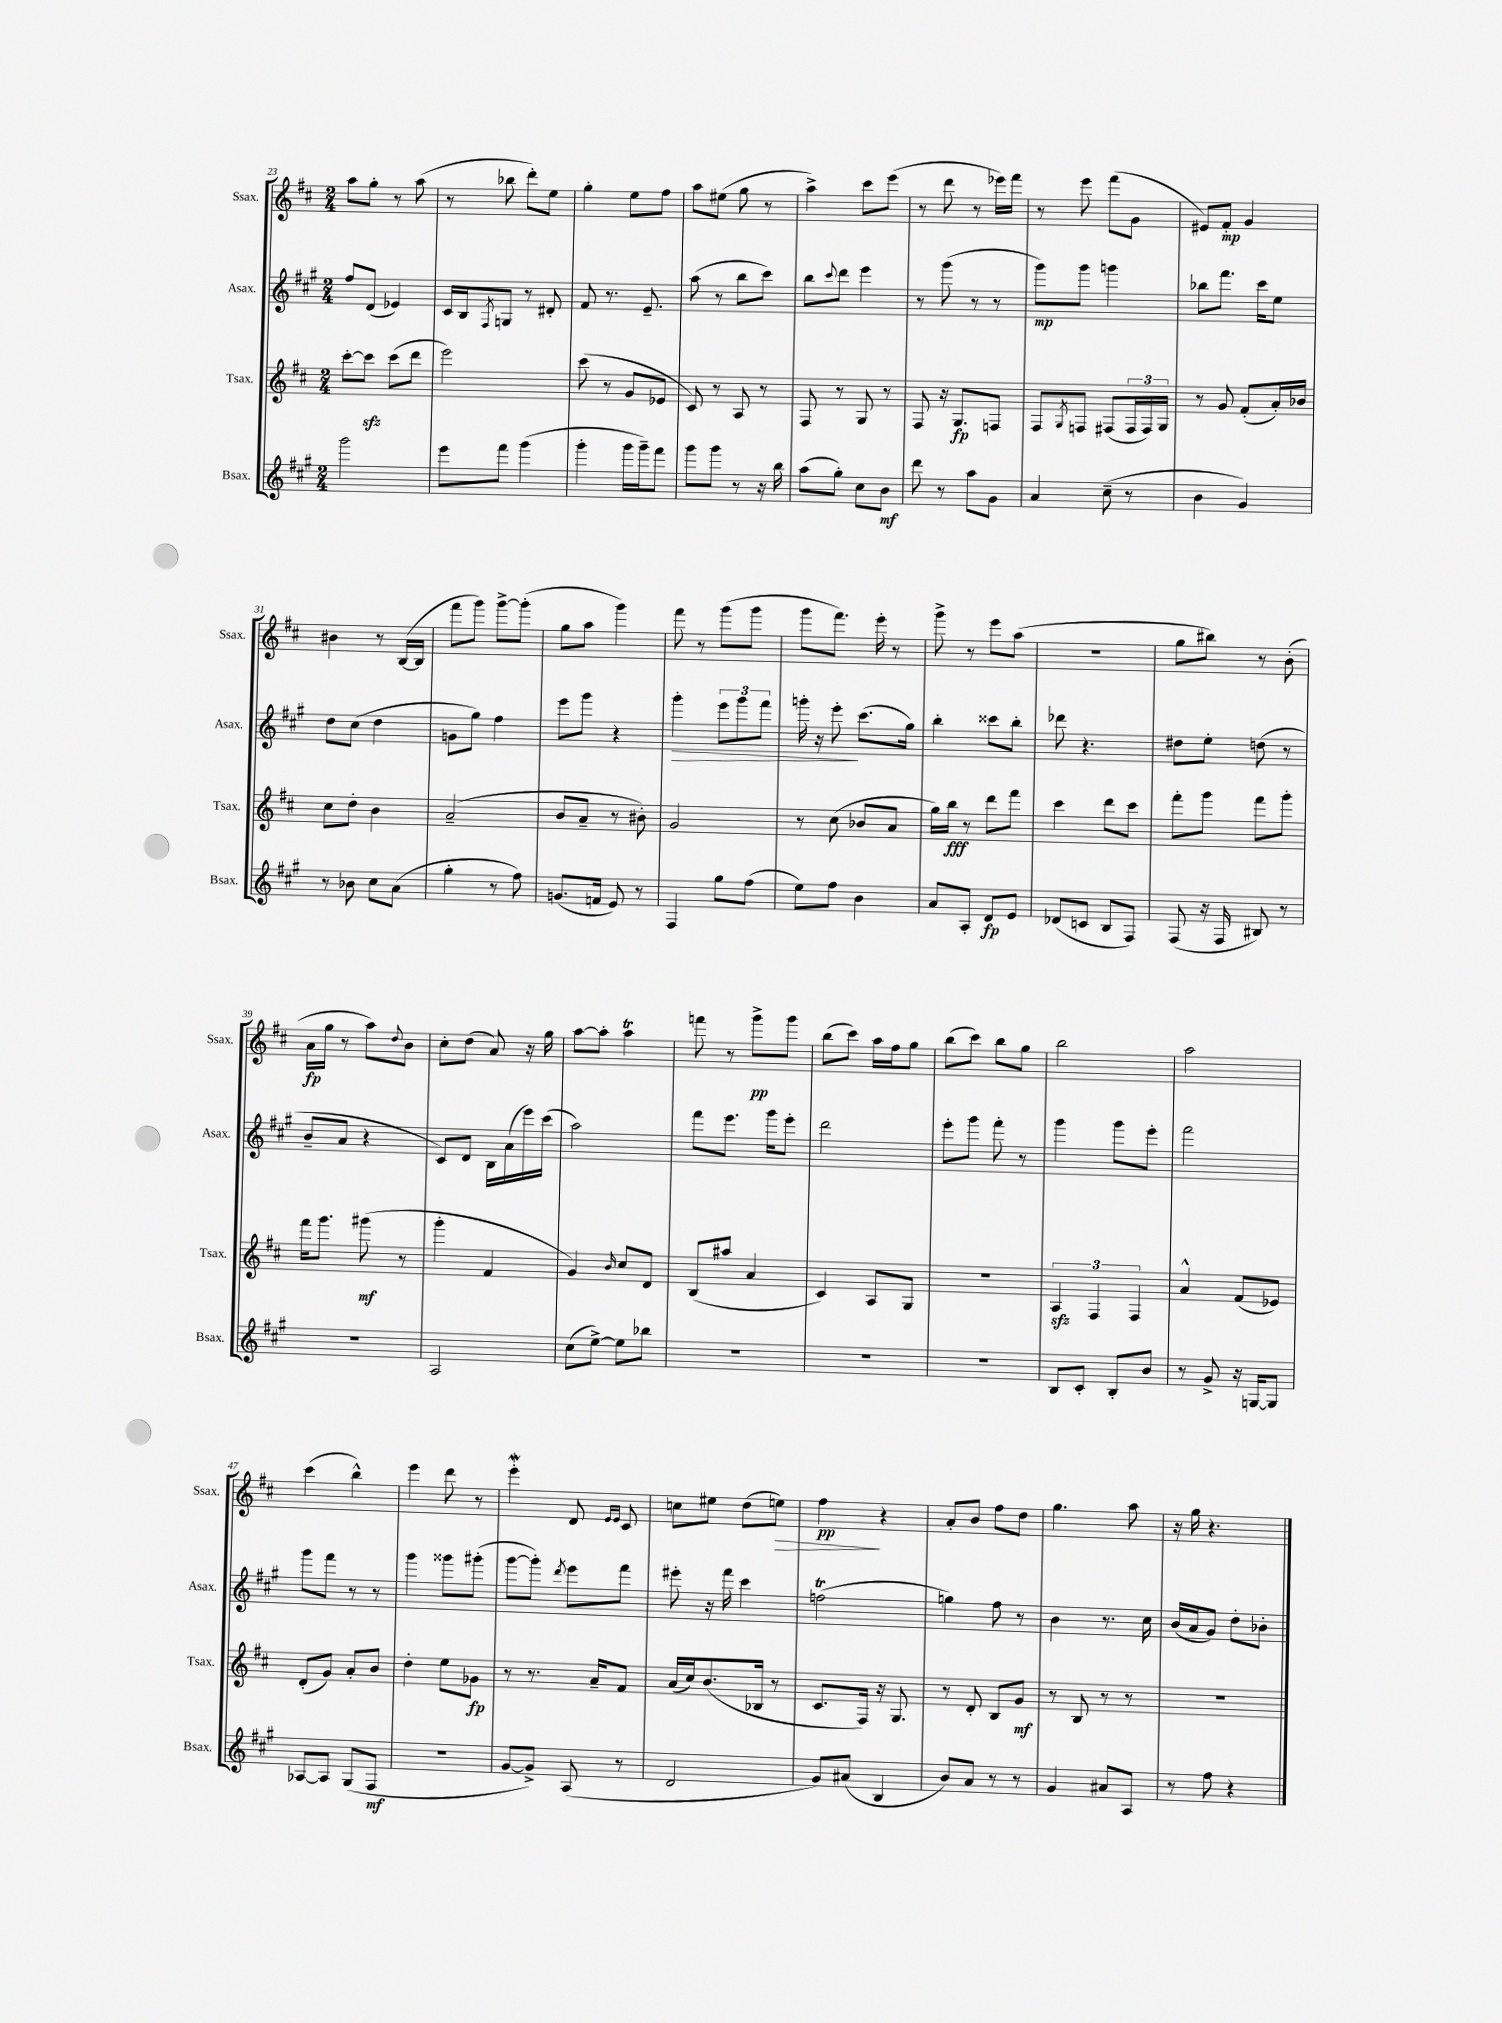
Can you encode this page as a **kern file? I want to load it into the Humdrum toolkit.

**kern	**dynam	**kern	**dynam	**kern	**dynam	**kern	**dynam
*part4	*part4	*part3	*part3	*part2	*part2	*part1	*part1
*staff4	*staff4	*staff3	*staff3	*staff2	*staff2	*staff1	*staff1
*I"Bsax.	*	*I"Tsax.	*	*I"Asax.	*	*I"Ssax.	*
*I'Bsax.	*	*I'Tsax.	*	*I'Asax.	*	*I'Ssax.	*
*clefG2	*	*clefG2	*	*clefG2	*	*clefG2	*
*k[f#c#g#]	*	*k[f#c#]	*	*k[f#c#g#]	*	*k[f#c#]	*
*M2/4	*	*M2/4	*	*M2/4	*	*M2/4	*
=23	=23	=23	=23	=23	=23	=23	=23
2ggg#\	.	[8ccc#'\L	.	8ff#/L	.	8aa\L	.
.	.	8ccc#zz\J]	.	(8d/J	.	8gg'\J	.
.	.	(8ccc#\L	.	4e-X/)	.	8r	.
.	.	8ddd\J	.	.	.	(8aa\	.
=24	=24	=24	=24	=24	=24	=24	=24
8eee\L	.	2eee\)	.	16c#/LL	.	8r	.
.	.	.	.	16B/J	.	.	.
.	.	.	.	8qF#/	.	.	.
8fff#\J	.	.	.	8Gn/J	.	8bb-X\	.
(4ggg#\	.	.	.	8r	.	8ddd'\L)	.
.	.	.	.	8d#X'/	.	8ee\J	.
=25	=25	=25	=25	=25	=25	=25	=25
4ggg#'\	.	(8ccc#\	.	8f#/	.	4gg'\	.
.	.	8r	.	8.r	.	.	.
16ggg#\LL	.	8g/L	.	.	.	8ee\L	.
16ggg#~\J)	.	.	.	8.e~/	.	.	.
8fff#\J	.	8e-X/J	.	.	.	8ff#\J	.
=26	=26	=26	=26	=26	=26	=26	=26
8ggg#\L	.	8c#/)	.	(8aa\	.	8aa\L	.
8ggg#\J	.	8r	.	8r	.	(8ee#X\J	.
8r	.	8A/	.	8bb\L	.	8gg\	.
16r	.	8r	.	8ccc#\J)	.	8r	.
16bb\	.	.	.	.	.	.	.
=27	=27	=27	=27	=27	=27	=27	=27
(8aa\L	.	8F#/	.	8bb\L	.	4aa^\)	.
.	.	.	.	8qqccc#/	.	.	.
8gg#'\J)	.	8r	.	8ddd\J	.	.	.
8cc#\L	.	8G/	.	4eee\	.	8ccc#\L	.
8b\J	mf	8r	.	.	.	(8eee\J	.
=28	=28	=28	=28	=28	=28	=28	=28
8ddd\	.	8F#/	.	8r	.	8r	.
8r	.	16r	.	(8ggg#\	.	8ddd\	.
.	.	8.G/L	fp	.	.	.	.
8aa\L	.	.	.	8r	.	8r	.
8g#\J	.	8Fn/J	.	8r	.	16eee-X\LL)	.
.	.	.	.	.	.	16fff#\JJ	.
=29	=29	=29	=29	=29	=29	=29	=29
4a/	.	8F#/L	.	8ggg#\L)	mp	8r	.
.	.	8qG/	.	.	.	.	.
.	.	8Fn/J	.	8ggg#\J	.	8eee\	.
(8cc#~\	.	(8F#X/L	.	4gggn\	.	(8fff#\L	.
8r	.	24F#/L	.	.	.	8g\J	.
.	.	24F#/)	.	.	.	.	.
.	.	24G/JJ	.	.	.	.	.
=30	=30	=30	=30	=30	=30	=30	=30
4b\	.	8r	.	8bb-X\L	.	8e#X/L)	.
.	.	8g/	.	8.fff#\J	.	8f#'/J	mp
4g#/)	.	(8f#'/L	.	.	.	4g/	.
.	.	.	.	16ccc#\KL	.	.	.
.	.	16a'/L)	.	8ee\J	.	.	.
.	.	16b-X/JJ	.	.	.	.	.
!!LO:LB:g=z
=31	=31	=31	=31	=31	=31	=31	=31
8r	.	8cc#\L	.	8dd\L	.	4b#X\	.
8b-X\	.	8dd'\J	.	(8cc#\J	.	.	.
8cc#\L	.	4b\	.	4dd\	.	8r	.
(8a\J	.	.	.	.	.	([16B/LL	.
.	.	.	.	.	.	16B/JJ]	.
=32	=32	=32	=32	=32	=32	=32	=32
4gg#'\	.	(2a~/	.	8gn\L	.	8fff#\L	.
.	.	.	.	8gg#\J)	.	8ggg\J)	.
8r	.	.	.	4ff#\	.	[8ggg^\L	.
8ff#\)	.	.	.	.	.	(8ggg'\J]	.
=33	=33	=33	=33	=33	=33	=33	=33
(8.gn/L	.	8b/L	.	8eee\L	.	8gg\L	.
.	.	8a~/J	.	8ggg#\J	.	8aa\J	.
16fn/Jk	.	.	.	.	.	.	.
8e/)	.	8r	.	4r	.	4ggg\)	.
8r	.	8b#X'\)	.	.	.	.	.
=34	=34	=34	=34	=34	=34	=34	=34
!	!	!	!	!	!LO:HP:b	!	!
4F#/	.	2g/	.	4ggg#'\	>	8fff#\	.
.	.	.	.	.	.	8r	.
8gg#\L	.	.	.	12eee\L	.	(8ggg\L	.
.	.	.	.	12ggg#\	.	.	.
(8ff#\J	.	.	.	.	.	8ggg\J	.
.	.	.	.	12fff#\J	.	.	.
=35	=35	=35	=35	=35	=35	=35	=35
8ee\L)	.	8r	.	16gggn'\	.	8ggg\L	.
.	.	.	.	16r	.	.	.
8ff#\J	.	(8cc#\	.	8eee'\	.	8.fff#\J)	.
4b\	.	8b-X/L	.	(8.ccc#\L	]	.	.
.	.	.	.	.	.	16eee'\	.
.	.	8a/J	.	.	.	8r	.
.	.	.	.	16gg#\Jk)	.	.	.
=36	=36	=36	=36	=36	=36	=36	=36
8a/L	.	16gg\LL)	.	4bb'\	.	8ggg^\	.
.	.	16bb\JJ	fff	.	.	.	.
8A'/J	.	8r	.	.	.	8r	.
8d/L	fp	8ddd\L	.	8ccc##X\L	.	8eee\L	.
8e/J	.	8fff#\J	.	8bb'\J	.	(8aa\J	.
=37	=37	=37	=37	=37	=37	=37	=37
(8d-X/L	.	4ccc#\	.	8ddd-X\	.	2r	.
8cn/J	.	.	.	4.r	.	.	.
8B/L	.	8ddd\L	.	.	.	.	.
8F#/J)	.	8ccc#\J	.	.	.	.	.
=38	=38	=38	=38	=38	=38	=38	=38
(8F#/	.	8fff#'\L	.	8dd#X\L	.	8gg\L	.
16r	.	8ggg\J	.	8ee'\J	.	8bb#X\J)	.
16F#/	.	.	.	.	.	.	.
8B#X/)	.	8fff#\L	.	(8ddn\	.	8r	.
8r	.	8ggg'\J	.	8r	.	(8b'\	.
!!LO:LB:g=z
=39	=39	=39	=39	=39	=39	=39	=39
2r	.	16fff#\KL	.	8b~/L	.	16a\LL	fp
.	.	8.ggg\J	.	.	.	16gg\JJ	.
.	.	.	.	8a/J	.	8r	.
.	.	(8ggg#X\	mf	4r	.	8aa\L)	.
.	.	.	.	.	.	8qqdd/	.
.	.	8r	.	.	.	8b\J	.
=40	=40	=40	=40	=40	=40	=40	=40
2A/	.	4ggg'\	.	8c#/L)	.	8cc#'\L	.
.	.	.	.	8d/J	.	(8dd\J	.
.	.	4f#/	.	16B\LL	.	8a/)	.
.	.	.	.	(16a\	.	.	.
.	.	.	.	16eee\)	.	16r	.
.	.	.	.	(16ccc#\JJ	.	16gg\	.
=41	=41	=41	=41	=41	=41	=41	=41
(8cc#\L	.	4g/)	.	2aa\)	.	[8aa\L	.
[8ee^\J)	.	.	.	.	.	8aa'\J]	.
.	.	16qqb/	.	.	.	.	.
8ee\L]	.	8cc#/L	.	.	.	4aaT\	.
8bb-X\J	.	8d/J	.	.	.	.	.
=42	=42	=42	=42	=42	=42	=42	=42
2r	.	(8B/L	.	8fff#\L	.	8fffn\	.
.	.	8aa#X/J	.	8.eee\J	.	8r	.
.	.	4a/	.	.	.	8ggg^\L	pp
.	.	.	.	16ggg#\KL	.	.	.
.	.	.	.	8eee'\J	.	8ggg\J	.
=43	=43	=43	=43	=43	=43	=43	=43
2r	.	4c#/)	.	2ddd\	.	(8bb\L	.
.	.	.	.	.	.	8ccc#\J)	.
.	.	8A/L	.	.	.	16aa\LL	.
.	.	.	.	.	.	16ff#\J	.
.	.	8G/J	.	.	.	8gg\J	.
=44	=44	=44	=44	=44	=44	=44	=44
2r	.	2r	.	8eee'\L	.	(8bb\L	.
.	.	.	.	8ggg#\J	.	8ccc#\J)	.
.	.	.	.	8fff#'\	.	8bb\L	.
.	.	.	.	8r	.	8gg\J	.
=45	=45	=45	=45	=45	=45	=45	=45
8B/L	.	6Azz/	.	4ggg#\	.	2bb\	.
8c#'/J	.	.	.	.	.	.	.
.	.	6F#/	.	.	.	.	.
8B'/L	.	.	.	8ggg#\L	.	.	.
.	.	6F#/	.	.	.	.	.
8b/J	.	.	.	8eee'\J	.	.	.
=46	=46	=46	=46	=46	=46	=46	=46
8r	.	4a^^/	.	2fff#\	.	2aa\	.
8g#^/	.	.	.	.	.	.	.
16r	.	(8f#/L	.	.	.	.	.
[16Gn/KL	.	.	.	.	.	.	.
8G/J]	.	8e-X/J)	.	.	.	.	.
!!LO:LB:g=z
=47	=47	=47	=47	=47	=47	=47	=47
[8A-X/L	.	(8d'/L	.	8ggg#\L	.	(4ccc#\	.
8A-/J]	.	8g/J)	.	8fff#\J	.	.	.
(8G#/L	.	8a'/L	.	8r	.	4bb^^\)	.
8F#/J	mf	8b/J	.	8r	.	.	.
=48	=48	=48	=48	=48	=48	=48	=48
2r	.	4dd'\	.	4ggg#\	.	4eee\	.
.	.	8ee\L	.	8ggg##X\L	.	8ddd\	.
.	.	8g-X\J	fp	(8ggg#X'\J	.	8r	.
=49	=49	=49	=49	=49	=49	=49	=49
[8g#/L	.	8r	.	[8ggg#\L	.	4eeeW'\	.
8g#^/J])	.	8.r	.	8ggg#'\J])	.	.	.
.	.	.	.	8qddd/	.	.	.
(8A/	.	.	.	8eee\L	.	8d/	.
.	.	16a~/KL	.	.	.	.	.
.	.	.	.	.	.	16qqe/LL	.
.	.	.	.	.	.	16qqe/JJ	.
8r	.	8f#/J	.	8fff#\J	.	8c#/	.
=50	=50	=50	=50	=50	=50	=50	=50
2d/	.	(16a/LL	.	8eee#X'\	.	8ccn\L	.
.	.	16cc#/J)	.	.	.	.	.
.	.	(8.b/	.	16r	.	8ee#X\J	.
.	.	.	.	16fff#\	.	.	.
.	.	.	.	4ccc#\	.	(8dd\L	.
.	.	16B-X/Jk	.	.	.	.	.
!	!	!	!	!	!	!	!LO:HP:b
.	.	8r	.	.	.	8een\J)	>
=51	=51	=51	=51	=51	=51	=51	=51
8g#/L)	.	8.c#/L	.	(2ffnT\	.	4ff#\	pp
(8a#X/J	.	.	.	.	.	.	.
.	.	16F#/Jk)	.	.	.	.	.
4B/	.	16r	.	.	.	4r	]
.	.	8.G/	.	.	.	.	.
=52	=52	=52	=52	=52	=52	=52	=52
8b/L)	.	8r	.	4ggn\)	.	8a'/L	.
8a/J	.	8d'/	.	.	.	8b/J	.
8r	.	8B/L	.	8ff#\	.	8ff#\L	.
8r	.	8g/J	mf	8r	.	8dd\J	.
=53	=53	=53	=53	=53	=53	=53	=53
4g#/	.	8r	.	4b\	.	4.gg\	.
.	.	8B/	.	.	.	.	.
8a#X/L	.	8r	.	8.r	.	.	.
8A/J	.	8r	.	.	.	8aa\	.
.	.	.	.	16cc#\	.	.	.
=54	=54	=54	=54	=54	=54	=54	=54
8r	.	2r	.	(16b/LL	.	16r	.
.	.	.	.	16a/J	.	16gg\	.
8ff#\	.	.	.	8g#/J)	.	4.r	.
4r	.	.	.	8dd'\L	.	.	.
.	.	.	.	8b-X'\J	.	.	.
==	==	==	==	==	==	==	==
*-	*-	*-	*-	*-	*-	*-	*-
